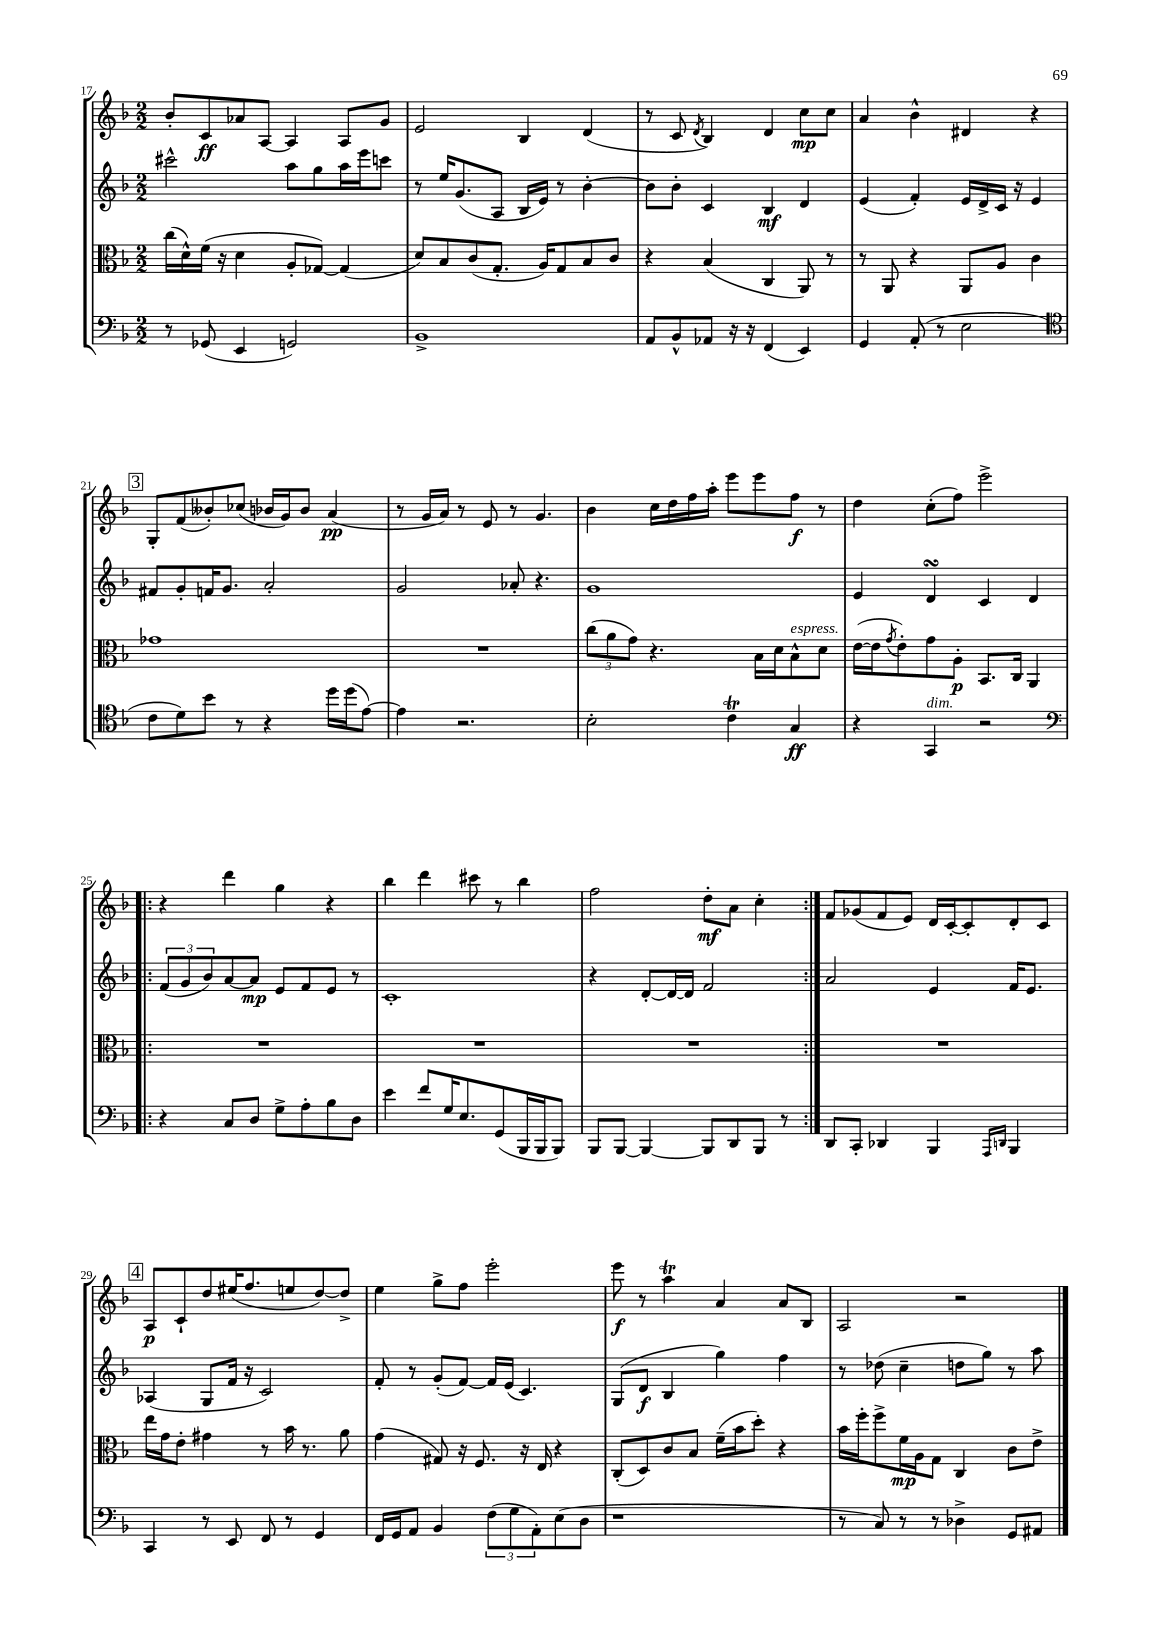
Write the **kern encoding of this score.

**kern	**kern	**kern	**kern
*staff4	*staff3	*staff2	*staff1
*clefF4	*clefC3	*clefG2	*clefG2
*k[b-]	*k[b-]	*k[b-]	*k[b-]
*M2/2	*M2/2	*M2/2	*M2/2
8r	(16cc	2ccc#^^	8b-'
.	16d^^)	.	.
(8GG-	(16f	.	8c
.	16r	.	.
4EE	4d	.	8a-
.	.	.	[8A
2GG)	8A'	8aa	4A]
.	[8G-)	8gg	.
.	(4G-]	16aa	8A
.	.	16eee	.
.	.	8ccc	8g
=	=	=	=
1BB-^	8d)	8r	2e
.	8B-	16ee	.
.	.	(8.g	.
.	(8c	.	.
.	8.G'	8A	.
.	.	16B-	4B-
.	16A)	16e)	.
.	8G	8r	.
.	8B-	[4b-'	(4d
.	8c	.	.
=	=	=	=
8AA	4r	8b-]	8r
8BB-^^	.	8b-'	8c
.	.	.	8qd
8AA-	(4B-	4c	4B-)
16r	.	.	.
16r	.	.	.
(4FF	4C	4B-	4d
4EE)	8AA)	4d	8cc
.	8r	.	8cc
=	=	=	=
4GG	8r	(4e	4a
.	8AA	.	.
(8AA'	4r	4f')	4b-^^
8r	.	.	.
2E	8AA	16e	4d#
.	.	16d^	.
.	8A	16c	.
.	.	16r	.
.	4c	4e	4r
=	=	=	=
*clefC4	*	*	*
8c	1g-	8f#	8G'
8d)	.	8g'	(8f
8b-	.	16f	8b--')
.	.	8.g	.
8r	.	.	(8cc-
4r	.	2a'	16b-
.	.	.	16g)
.	.	.	8b-
16dd	.	.	(4a
(16dd	.	.	.
[8e)	.	.	.
=	=	=	=
4e]	1r	2g	8r
.	.	.	16g
.	.	.	16a)
2.r	.	.	8r
.	.	.	8e
.	.	8a-'	8r
.	.	4.r	4.g
=	=	=	=
2B-'	(12cc	1g	4b-
.	12a	.	.
.	12g)	.	.
.	4.r	.	16cc
.	.	.	16dd
.	.	.	16ff
.	.	.	16aa'
4c	.	.	8eee
.	16B-	.	8eee
.	16d	.	.
4G	8B-^^	.	8ff
.	8d	.	8r
=	=	=	=
4r	([16e	4e	4dd
.	16e]	.	.
.	8qg	.	.
.	8e')	.	.
4GG	8g	4d	(8cc'
.	8A'	.	8ff)
2r	8.BB-	4c	2eee^
.	16C	.	.
.	4AA	4d	.
=!|:	=!|:	=!|:	=!|:
*clefF4	*	*	*
4r	1r	(12f	4r
.	.	12g	.
.	.	12b-)	.
8C	.	[8a	4ddd
8D	.	8a]	.
8G^	.	8e	4gg
8A'	.	8f	.
8B-	.	8e	4r
8D	.	8r	.
=	=	=	=
4e	1r	1c'	4bb-
8f	.	.	4ddd
16G	.	.	.
8.E	.	.	.
.	.	.	8ccc#
(8GG	.	.	8r
16BBB-	.	.	4bb-
16BBB-	.	.	.
8BBB-)	.	.	.
=	=	=	=
8BBB-	1r	4r	2ff
[8BBB-	.	.	.
4BBB-_	.	[8d'	.
.	.	16d_	.
.	.	16d]	.
8BBB-]	.	2f	8dd'
8DD	.	.	8a
8BBB-	.	.	4cc'
8r	.	.	.
=:|!	=:|!	=:|!	=:|!
8DD	1r	2a	8f
8CC'	.	.	(8g-
4DD-	.	.	8f
.	.	.	8e)
4BBB-	.	4e	16d
.	.	.	[16c'
.	.	.	8c']
16qqAAA	.	.	.
16qqDD	.	.	.
4BBB-	.	16f	8d'
.	.	8.e	.
.	.	.	8c
=	=	=	=
4CC	16ee	(4A-	8A
.	16g	.	.
.	8e'	.	8c`
8r	4g#	8G	8dd
8EE	.	16f	(16ee#
.	.	16r	8.ff
8FF	8r	2c)	.
8r	16b-	.	8ee
.	8.r	.	.
4GG	.	.	[8dd)
.	8a	.	8dd^]
=	=	=	=
16FF	(4g	8f'	4ee
16GG	.	.	.
8AA	.	8r	.
4BB-	8G#)	(8g'	8gg^
.	16r	[8f)	8ff
.	8.F	.	.
(12F	.	16f]	2eee'
.	.	(16e	.
12G	.	.	.
.	16r	4.c)	.
12AA')	.	.	.
.	16E	.	.
(8E	4r	.	.
8D	.	.	.
=	=	=	=
1r	(8C'	(8G	8eee
.	8D)	8d	8r
.	8c	4B-	4aa
.	8B-	.	.
.	(16f~	4gg)	4a
.	16b-	.	.
.	8dd')	.	.
.	4r	4ff	8a
.	.	.	8B-
=	=	=	=
8r	16b-	8r	2A
.	16ff'	.	.
8C)	8ff^	(8dd-	.
8r	16f	4cc~	.
.	16A	.	.
8r	8G	.	.
4D-^	4C	8dd	2r
.	.	8gg)	.
8GG	8c	8r	.
8AA#	8e^	8aa	.
==	==	==	==
*-	*-	*-	*-
